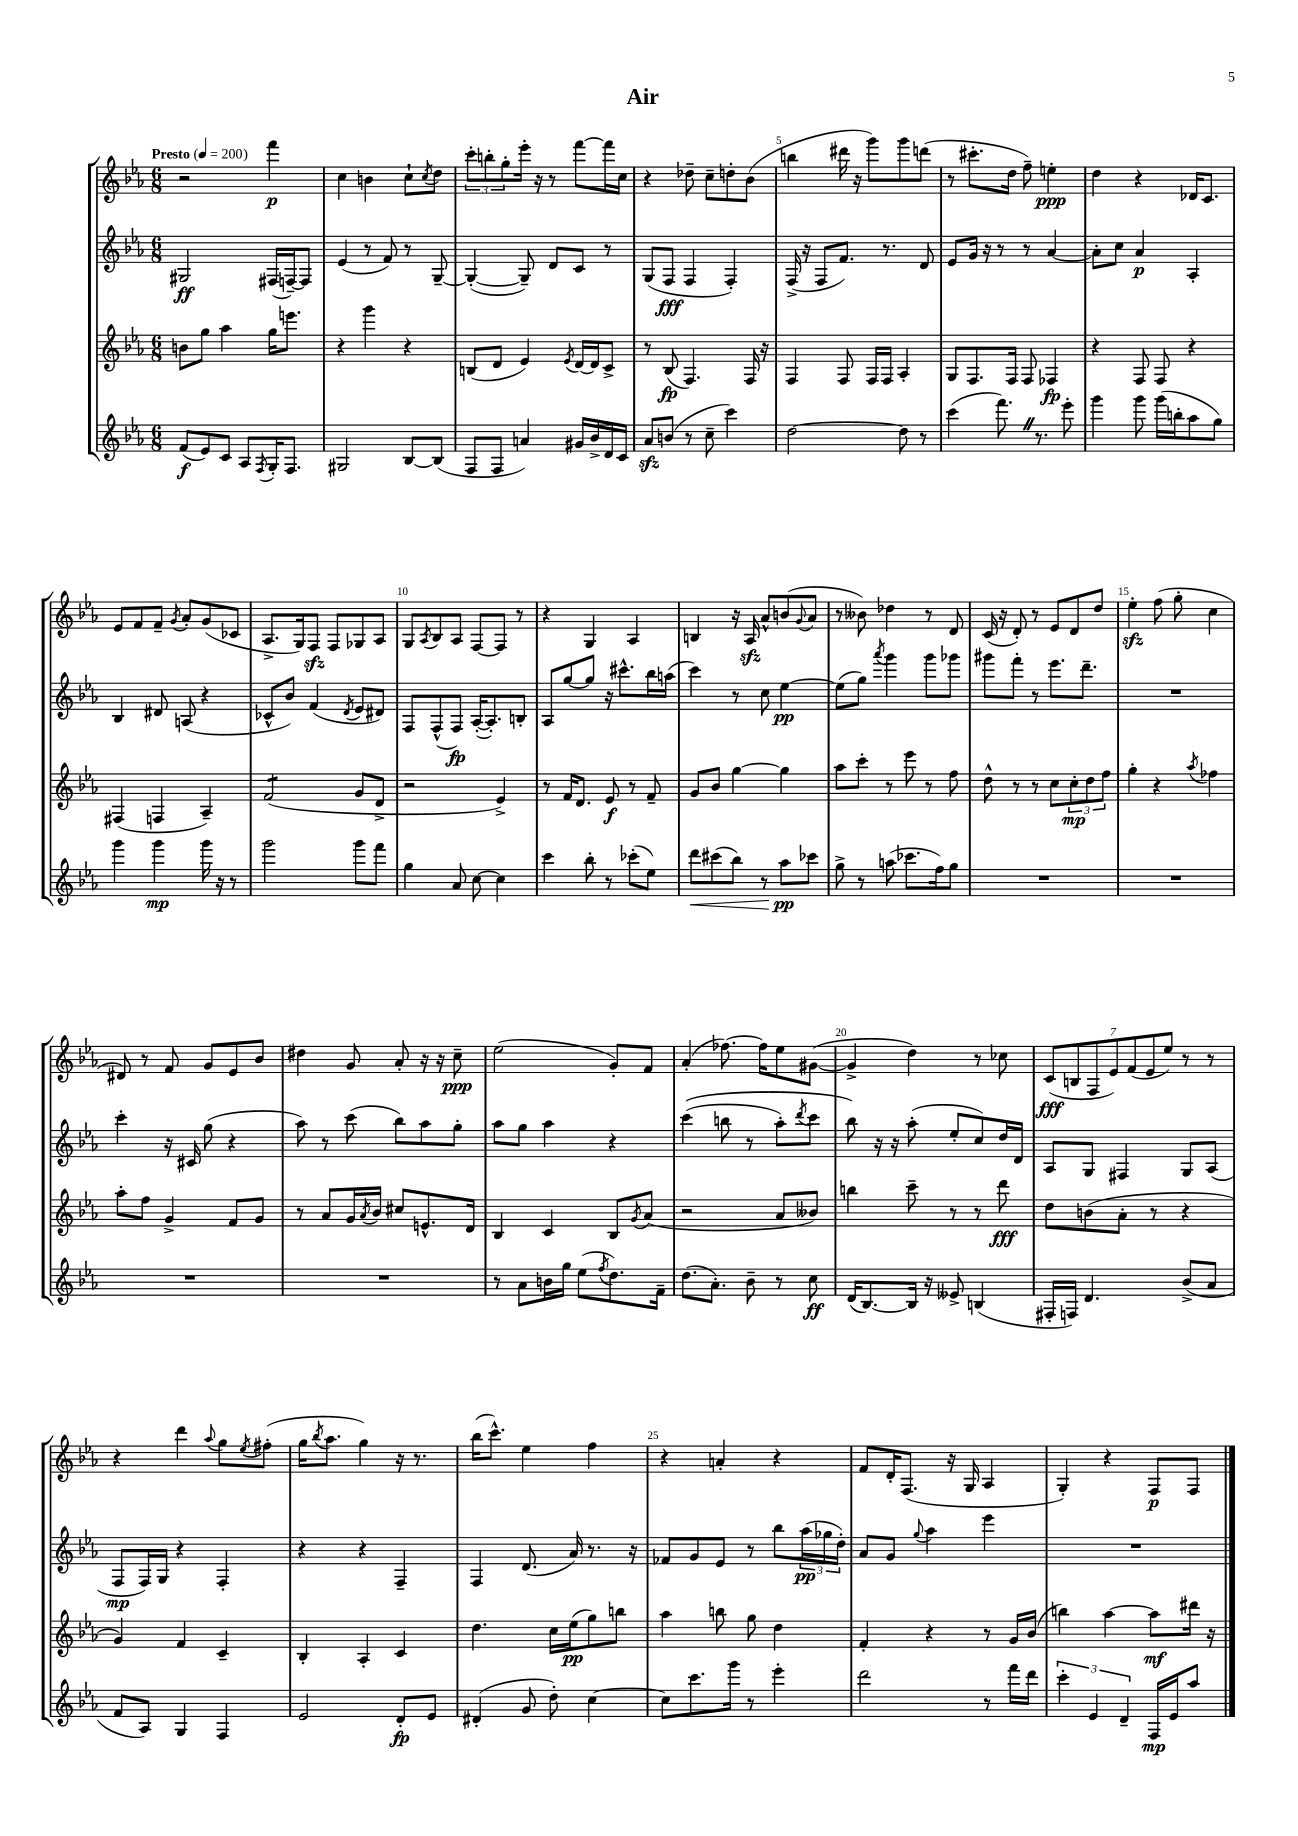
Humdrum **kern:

**kern	**kern	**kern	**kern
*staff4	*staff3	*staff2	*staff1
*clefG2	*clefG2	*clefG2	*clefG2
*k[b-e-a-]	*k[b-e-a-]	*k[b-e-a-]	*k[b-e-a-]
*M6/8	*M6/8	*M6/8	*M6/8
*MM200	*MM200	*MM200	*MM200
(8f/L	8b\L	2G#/	2r
8e-/)	8gg\J	.	.
8c/J	4aa-\	.	.
8A-/L	.	.	.
8qF/	.	.	.
16G'/K	16gg\LK	(16F#/LL	4fff\
8.F/J	8.eee\J	[16F~/J)	.
.	.	8F/]J	.
=	=	=	=
2G#/	4r	(4e-/	4cc\
.	4ggg\	8r	4b\
.	.	8f/)	.
[8B-/L	4r	8r	8cc`\L
.	.	.	8qcc/
(8B-/]J	.	[8G~/	8dd\J
=	=	=	=
8F/L	(8B/L	(4G'/_	12ccc'\L
.	.	.	12bb'\
8F/J	8d/J	.	.
.	.	.	12gg'\
4a/)	4e-/)	8G~/])	16eee-'\Jk
.	.	.	16r
.	.	8d/L	8r
.	8qe-/	.	.
16g#/LL	[16d/LL	8c/J	[8fff\L
16b-^/	16d/]J	.	.
16d/	8c^/J	8r	16fff\]L
16c/JJ	.	.	16cc\JJ
=	=	=	=
8a-/L	8r	(8G/L	4r
(8b/J	(8B-/	8F/J	.
8r	4.F/)	4F/	8dd-~\
8cc~\	.	.	8cc~\L
4ccc\)	.	4F'/)	8dd'\
.	16F/	.	(8b-\J
.	16r	.	.
=	=	=	=
[2dd\	4F/	(16F^/	4bb\
.	.	16r	.
.	.	8F/L	.
.	8F/	8.f/J)	16ddd#\
.	.	.	16r
.	16F/LL	.	8ggg\L)
.	16F/JJ	8.r	.
8dd\]	4A-'/	.	8ggg\
8r	.	8d/	(8ddd\J
=	=	=	=
(4ccc\	8G/L	8e-/L	8r
.	8.F/	16g/Jk	8.ccc#'\L
.	.	16r	.
8.fff\)	.	8r	.
.	16F/Jk	.	16dd\Jk
.	8F/	8r	8ff~\)
8.r	.	.	.
.	4F-/	[4a-/	4ee'\
8eee-'\	.	.	.
=	=	=	=
4ggg\	4r	8a-'\]L	4dd\
.	.	8cc\J	.
8ggg\	8F/	4a-/	4r
(16ggg\LL	8F/	.	.
16bb'\J	.	.	.
8aa-\	4r	4A-'/	16d-/LK
.	.	.	8.c/J
8gg\J)	.	.	.
=	=	=	=
4ggg\	(4F#/	4B-/	8e-/L
.	.	.	8f/
4ggg\	4F/	8d#/	8f~/J
.	.	.	8qg/
.	.	(8A/	8a-'/L
16ggg\	4A-~/)	4r	(8g/
16r	.	.	.
8r	.	.	8c-/J
=	=	=	=
2ggg\	(2f/	8c-^^/L	8.A-^/L
.	.	8b-/J)	.
.	.	.	16G/k)
.	.	(4f/	8F/J
.	.	.	8F/L
.	.	8qd/	.
8ggg\L	8g/L	8e-/L	8G-/
8fff\J	8d^/J	8d#/J)	8A-/J
=	=	=	=
4gg\	2r	8F/L	8G/L
.	.	.	8qA-/
.	.	(8F^^/	8B-/
8a-/	.	8F/J)	8A-/J
[8cc\	.	([16A-'/LK	[8F/L
.	.	8.A-'/])	.
4cc\]	4e-^/)	.	8F/]J
.	.	8B'/J	8r
=	=	=	=
4ccc\	8r	8A-/L	4r
.	16f/LK	[8gg/	.
.	8.d/J	.	.
8bb-'\	.	8gg/]J	4G/
8r	8e-/	16r	.
.	.	8.ccc#^^\L	.
(8ccc-'\L	8r	.	4A-/
8ee-\J)	8f~/	16bb-\L	.
.	.	(16aa\JJ	.
=	=	=	=
8ddd\L	8g/L	4ccc\)	4B/
(8ccc#\	8b-/J	.	.
8bb-\J)	[4gg\	8r	16r
.	.	.	16A-/
8r	.	8cc\	8a-^^/L
8aa-\L	4gg\]	[4ee-\	(8b/
.	.	.	8qqg/
8ccc-\J	.	.	8a-/J
=	=	=	=
8gg^\	8aa-\L	(8ee-\]L	8r
8r	8ccc'\J	8gg\J)	8b--\)
.	.	8qaaa-/	.
(8aa\	8r	4ggg\	4dd-\
8.ccc-\L	8eee-\	.	.
.	8r	8ggg\L	8r
16ff\k)	.	.	.
8gg\J	8ff\	8ggg-\J	8d/
=	=	=	=
2.r	8dd^^\	8ggg#\L	(16c/
.	.	.	16r
.	8r	8fff'\J	8d'/)
.	8r	8r	8r
.	8cc\L	8.eee-\L	8e-/L
.	12cc'\	.	8d/
.	.	8.ddd~\J	.
.	12dd\	.	.
.	.	.	8dd/J
.	12ff\J	.	.
=	=	=	=
2.r	4gg'\	2.r	4ee-'\
.	4r	.	(8ff\
.	.	.	8gg'\
.	8qaa-/	.	.
.	4ff-\	.	4cc\
=	=	=	=
2.r	8aa-'\L	4ccc'\	8d#/)
.	8ff\J	.	8r
.	4g^/	16r	8f/
.	.	16c#/	.
.	.	(8gg\	8g/L
.	8f/L	4r	8e-/
.	8g/J	.	8b-/J
=	=	=	=
2.r	8r	8aa-\)	4dd#\
.	8a-/L	8r	.
.	16g/L	(8ccc\	8g/
.	8qa-/	.	.
.	16b-/JJ	.	.
.	8cc#/L	8bb-\L)	8a-'/
.	8.e^^/	8aa-\	16r
.	.	.	16r
.	.	8gg'\J	8cc~\
.	16d/Jk	.	.
=	=	=	=
8r	4B-/	8aa-\L	(2ee-\
8a-\L	.	8gg\J	.
16b\L	4c/	4aa-\	.
16gg\JJ	.	.	.
(8ee-\L	.	.	.
8qff/	.	.	.
8.dd\)	8B-/L	4r	8g'/L)
.	8qg/	.	.
.	(8a-/J	.	8f/J
16f~\Jk	.	.	.
=	=	=	=
(8.dd\L	2r	&((4ccc\	(4a-'/
8.a-'\J)	.	.	.
.	.	8bb\	[8.ff-\)
8b-~\	.	8r	.
.	.	.	16ff-\]LK
8r	8a-/L	8aa-'\L)	8ee-\
.	.	8qddd/	.
8cc\	8b--/J)	8ccc\J	([8g#\J
=	=	=	=
(16d/LK	4bb\	8bb-\&)	4g#^/]
[8.B-/)	.	.	.
.	.	16r	.
.	.	16r	.
16B-/]Jk	8ccc~\	(8aa-'\	4dd\)
16r	.	.	.
8e--^/	8r	8ee-'/L	.
(4B/	8r	8cc/)	8r
.	8ddd\	16dd/L	8cc-\
.	.	16d/JJ	.
=	=	=	=
16F#'/LL	8dd\L	8A-/L	(14c/L
16F/JJ)	.	.	.
.	.	.	14B/
4.d/	(8b\	8G/J	.
.	.	.	14F/
.	.	.	14e-/)
.	8a-'\J	4F#/	.
.	.	.	(14f/
.	.	.	14e-/
.	8r	.	.
.	.	.	14ee-/J)
(8b-^/L	4r	8G/L	8r
8a-/J	.	(8A-/J	8r
=	=	=	=
8f/L	4g/)	8F/L	4r
8A-/J)	.	16F/L)	.
.	.	16G/JJ	.
4G/	4f/	4r	4ddd\
.	.	.	8qqaa-/
4F/	4c~/	4F'/	8gg\L
.	.	.	8qee-/
.	.	.	(8ff#'\J
=	=	=	=
2e-/	4B-'/	4r	16gg\LK
.	.	.	8qbb-/
.	.	.	8.aa-\J
.	4A-'/	4r	4gg\)
8d'/L	4c/	4F~/	16r
.	.	.	8.r
8e-/J	.	.	.
=	=	=	=
(4d#'/	4.dd\	4F/	(16bb-\LK
.	.	.	8.ccc^^\J)
8g/	.	(8.d/	4ee-\
8dd'\)	16cc\LL	.	.
.	(16ee-\J	16a-/)	.
[4cc\	8gg\)	8.r	4ff\
.	8bb\J	.	.
.	.	16r	.
=	=	=	=
8cc\]L	4aa-\	8f-/L	4r
8.ccc\	.	8g/	.
.	8bb\	8e-/J	4a'/
16ggg\Jk	.	.	.
8r	8gg\	8r	.
4eee-'\	4dd\	8bb-\L	4r
.	.	(24aa-\L	.
.	.	24gg-\	.
.	.	24dd'\JJ)	.
=	=	=	=
2ddd\	4f'/	8a-/L	8f/L
.	.	8g/J	16d'/K
.	.	.	(8.F/J
.	.	8qqgg/	.
.	4r	4aa-\	.
.	.	.	16r
.	.	.	16G/
8r	8r	4eee-\	4A-/
16fff\LL	16g/LL	.	.
16ddd\JJ	(16b-/JJ	.	.
=	=	=	=
6ccc'\	4bb\)	2.r	4G'/)
6e-/	.	.	.
.	[4aa-\	.	4r
6d~/	.	.	.
16F/LL	8aa-\]L	.	8F/L
16e-/J	.	.	.
8aa-/J	16ddd#\Jk	.	8F/J
.	16r	.	.
==	==	==	==
*-	*-	*-	*-
